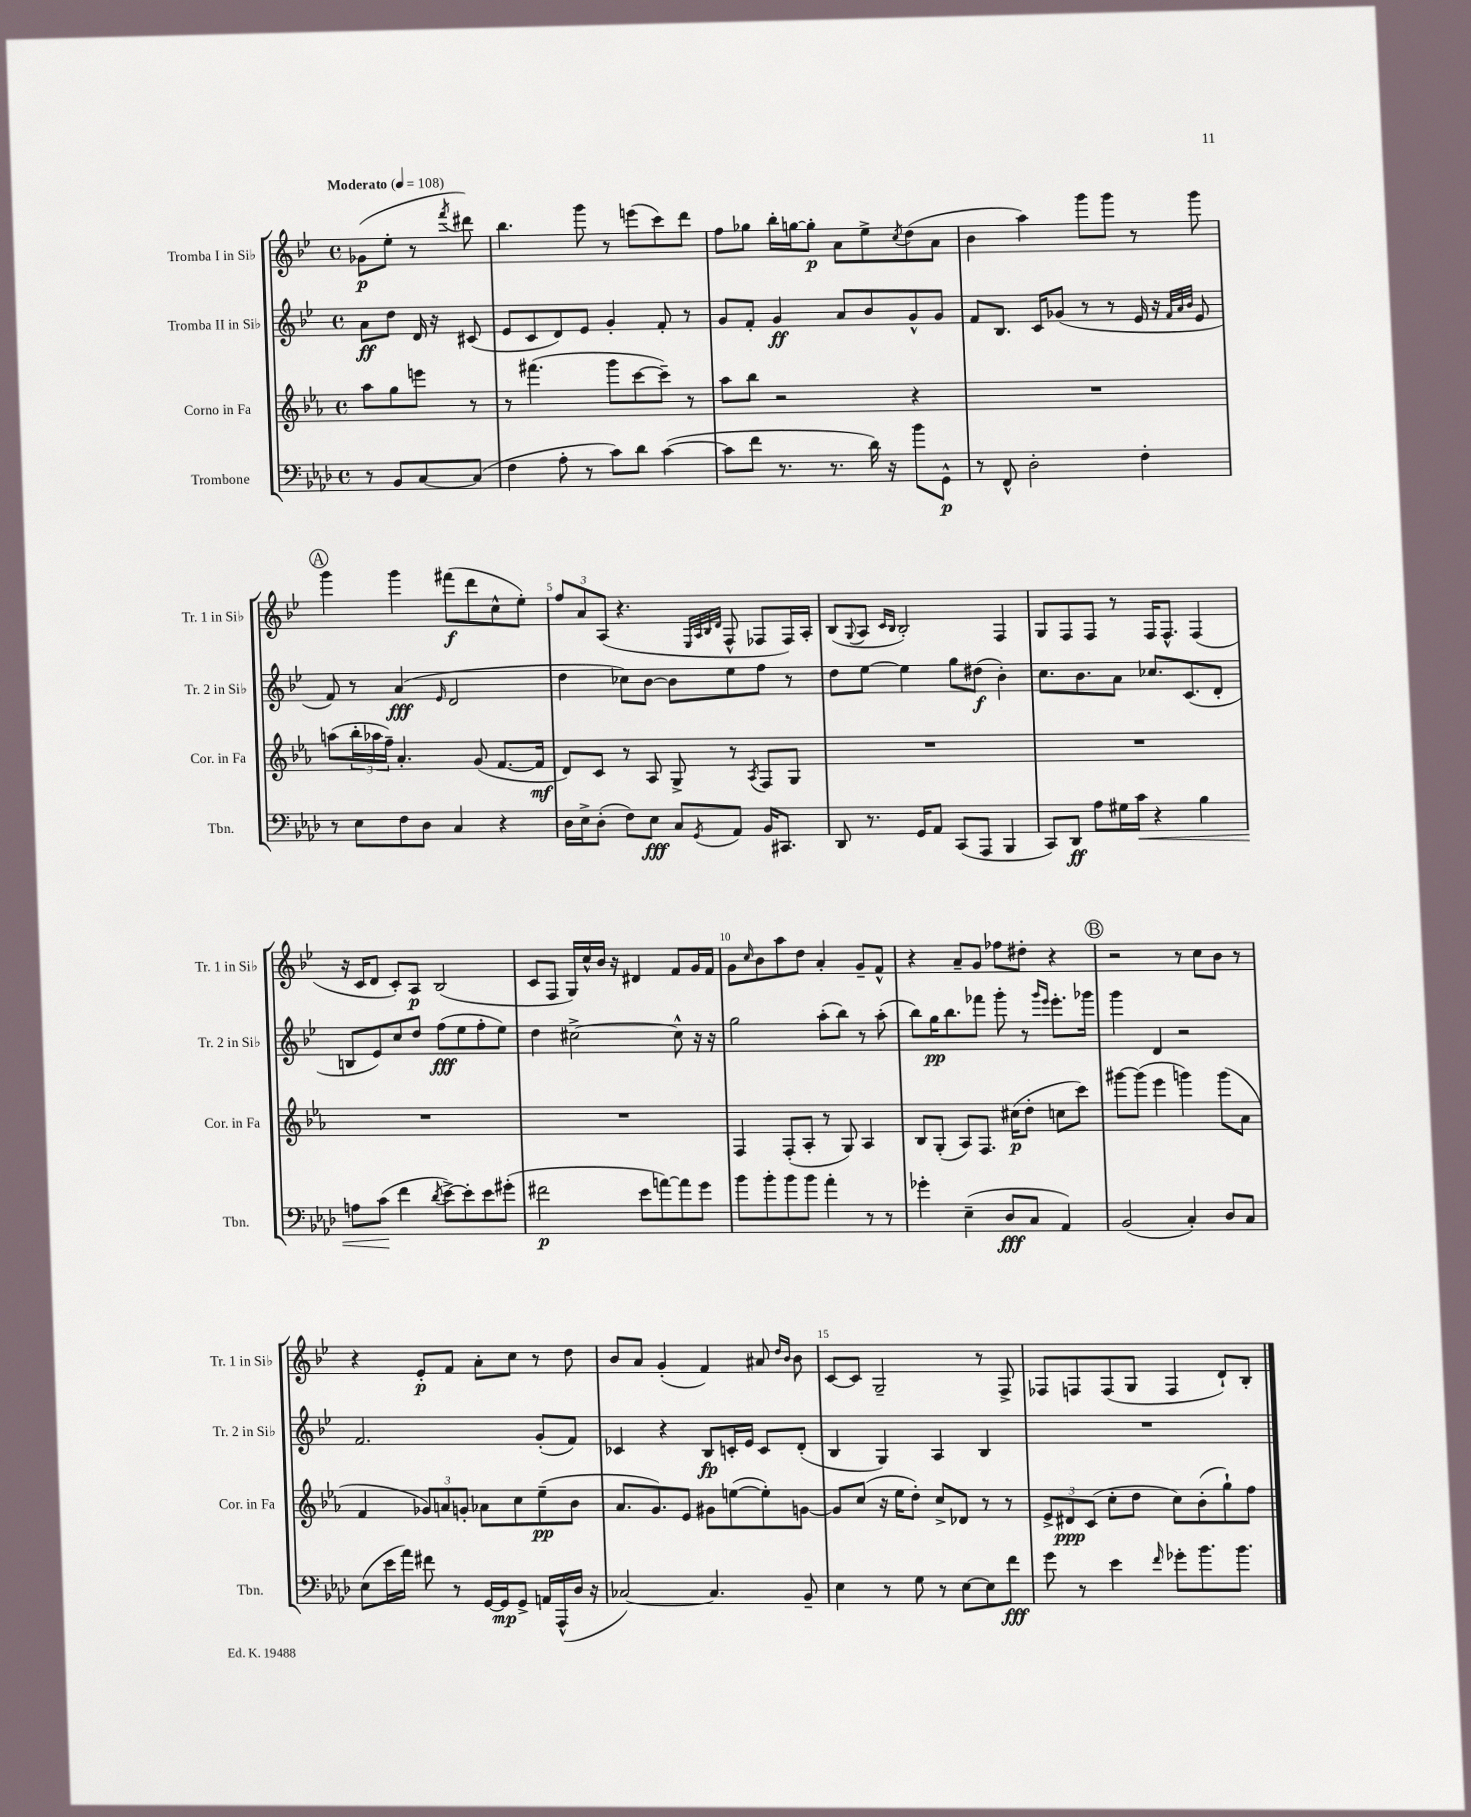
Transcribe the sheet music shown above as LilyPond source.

<<
\new StaffGroup <<
\new Staff = "s0" \with { instrumentName = "Tromba I in Sib" shortInstrumentName = "Tr. 1 in Sib" } {
    \clef treble \key bes \major \defaultTimeSignature \time 4/4 \partial 2 \tempo "Moderato" 4 = 108
    ges'8\p( ees''8-. r8 \acciaccatura { f'''8 } dis'''8) |
    bes''4. g'''8 r8 e'''8( c'''8) d'''8 |
    f''8 ges''8 bes''16-. g''16~ g''8-.\p a'8 ees''8-> \acciaccatura { c''8 } d''8( a'8 |
    bes'4 a''4) g'''8 g'''8 r8 g'''8 |
    \mark \markup { \circle "A" } g'''4 g'''4 fis'''8\f( d'''8 c''8-^ ees''8-.) |
    \tuplet 3/2 { f''8 a'8 a8( } r4. \grace { ees32 a32 bes32 d'32 } f8-^ fes8 fes16) a16-. |
    bes8( \appoggiatura { g8 } a8 \grace { c'16 bes16 } bes2-.) f4 |
    g8 f8 f8 r8 f16 f8.-^ f4( |
    r16 c'16 d'8 c'8-.) a8\p bes2( |
    c'8 f8 g16) c''16-^ bes'16 r16 dis'4 f'8 g'16 f'16 |
    g'8 \grace { c''16 } bes'8 a''8 d''8 a'4-. g'8-- f'8-^ |
    r4 a'8-- g'8 fes''8 dis''8-. r4 |
    \mark \markup { \circle "B" } r2 r8 c''8 bes'8 r8 |
    r4 ees'8-.\p f'8 a'8-. c''8 r8 d''8 |
    bes'8 a'8 g'4-.( f'4) ais'8 \grace { d''16 bes'16 } bes'8 |
    c'8~ c'8 g2-- r8 f8-> |
    fes8 f8 f8( g8 f4 d'8-!) bes8-. \bar "|." |
}
\new Staff = "s1" \with { instrumentName = "Tromba II in Sib" shortInstrumentName = "Tr. 2 in Sib" } {
    \clef treble \key bes \major \defaultTimeSignature \time 4/4 \partial 2
    a'8\ff d''8 d'16 r16 cis'8( |
    ees'8 c'8 d'8) ees'8 g'4-. f'8-. r8 |
    g'8 f'8-. g'4\ff a'8 bes'8 g'8-^ g'8 |
    f'8 bes8. c'16 ges'8( r8 r8 ees'16 r16 \grace { f'32 a'32 bes'32 } ees'8 |
    \mark \markup { \circle "A" } f'8) r8 a'4\fff( \grace { ees'16 } d'2 |
    d''4 ces''8) bes'8~ bes'8 ees''8 f''8 r8 |
    d''8 ees''8~ ees''4 g''8 dis''8\f( bes'4-.) |
    c''8. bes'8. a'8 ces''8. c'8.( d'8-. |
    b8 ees'8) c''8 d''8 f''8\fff( ees''8 f''8-. ees''8) |
    d''4 cis''2~-> cis''8-^ r16 r16 |
    g''2 a''8-.( bes''8) r8 a''8-.( |
    bes''8) g''16\pp bes''8. fes'''8 g'''8-. r8 \grace { g'''16 ees'''16 } ees'''8.-. ges'''16 |
    \mark \markup { \circle "B" } g'''4 d'4 r2 |
    f'2. g'8-.( f'8) |
    ces'4 r4 bes8\fp c'16-. ees'16 c'8 d'8-.( |
    bes4 g4) a4 bes4 |
    R1 \bar "|." |
}
\new Staff = "s2" \with { instrumentName = "Corno in Fa" shortInstrumentName = "Cor. in Fa" } {
    \clef treble \key ees \major \defaultTimeSignature \time 4/4 \partial 2
    aes''8 g''8 e'''8 r8 |
    r8 fis'''4.( g'''8 c'''8~ c'''8--) r8 |
    aes''8 bes''8 r2 r4 |
    R1 |
    \mark \markup { \circle "A" } a''8( \tuplet 3/2 { bes''16-. aes''16 f''16--) } aes'4.-. g'8( f'8.~ f'16\mf |
    d'8) c'8 r8 aes8 g8-> r8 \acciaccatura { aes8 } f8 g8 |
    R1 |
    R1 |
    R1 |
    R1 |
    f4 f8-.( aes8-. r8 g8) aes4 |
    bes8 g8-.( aes8) f8. cis''16\p( d''8-. c''8 c'''8) |
    \mark \markup { \circle "B" } gis'''8~ gis'''8( ees'''4 g'''4) g'''8( aes'8 |
    f'4 \tuplet 3/2 { ges'8) a'8 g'8-. } aes'8 c''8 ees''8--\pp( bes'8 |
    aes'8. g'8.) ees'8 gis'8 e''8~( e''8-.) g'8~ |
    g'8 c''8( r16 ees''16 d''8-.) c''8-> des'8 r8 r8 |
    \tuplet 3/2 { ees'8-> dis'8\ppp c'8( } c''8-. d''8 c''8) bes'8-.( g''8-!) f''8 \bar "|." |
}
\new Staff = "s3" \with { instrumentName = "Trombone" shortInstrumentName = "Tbn." } {
    \clef bass \key aes \major \defaultTimeSignature \time 4/4 \partial 2
    r8 bes,8 c8~ c8( |
    f4 aes8-. r8 c'8) des'8 c'4~( |
    c'8 f'8 r8. r8. des'16) r16 bes'8 g,8-^\p |
    r8 f,8-^ des2-. f4-. |
    \mark \markup { \circle "A" } r8 ees8 f8 des8 c4 r4 |
    des16 ees16-> des8-.( f8) ees8\fff c8 \acciaccatura { g,8 } aes,8 bes,16 cis,8. |
    des,8 r8. g,16 aes,8 c,8( aes,,8 bes,,4 |
    c,8) des,8\ff aes8 gis16 c'16\< r4 bes4 |
    a8 c'8\!( f'4 \acciaccatura { des'8 } ees'8~->) ees'8-. ees'8 gis'8-.( |
    fis'2\p ees'8 a'8~) a'8 g'8 |
    bes'8 bes'8-. bes'8 bes'8 aes'4-. r8 r8 |
    ges'4-. ees4--( des8\fff c8 aes,4) |
    \mark \markup { \circle "B" } bes,2( c4-.) des8 c8 |
    ees8( ees'16 aes'16) fis'8 r8 g,16~ g,16\mp g,8-> a,16 aes,,16-^( des16 r16 |
    ces2~) ces4. bes,8-- |
    ees4 r8 g8 r8 ees8~ ees8 f'8\fff |
    g'8 r8 ees'4 \grace { f'16 } ges'8-. bes'8. bes'8. \bar "|." |
}
>>
>>
\layout { \context { \Score \override BarNumber.break-visibility = ##(#f #t #t) barNumberVisibility = #(every-nth-bar-number-visible 5) } }
